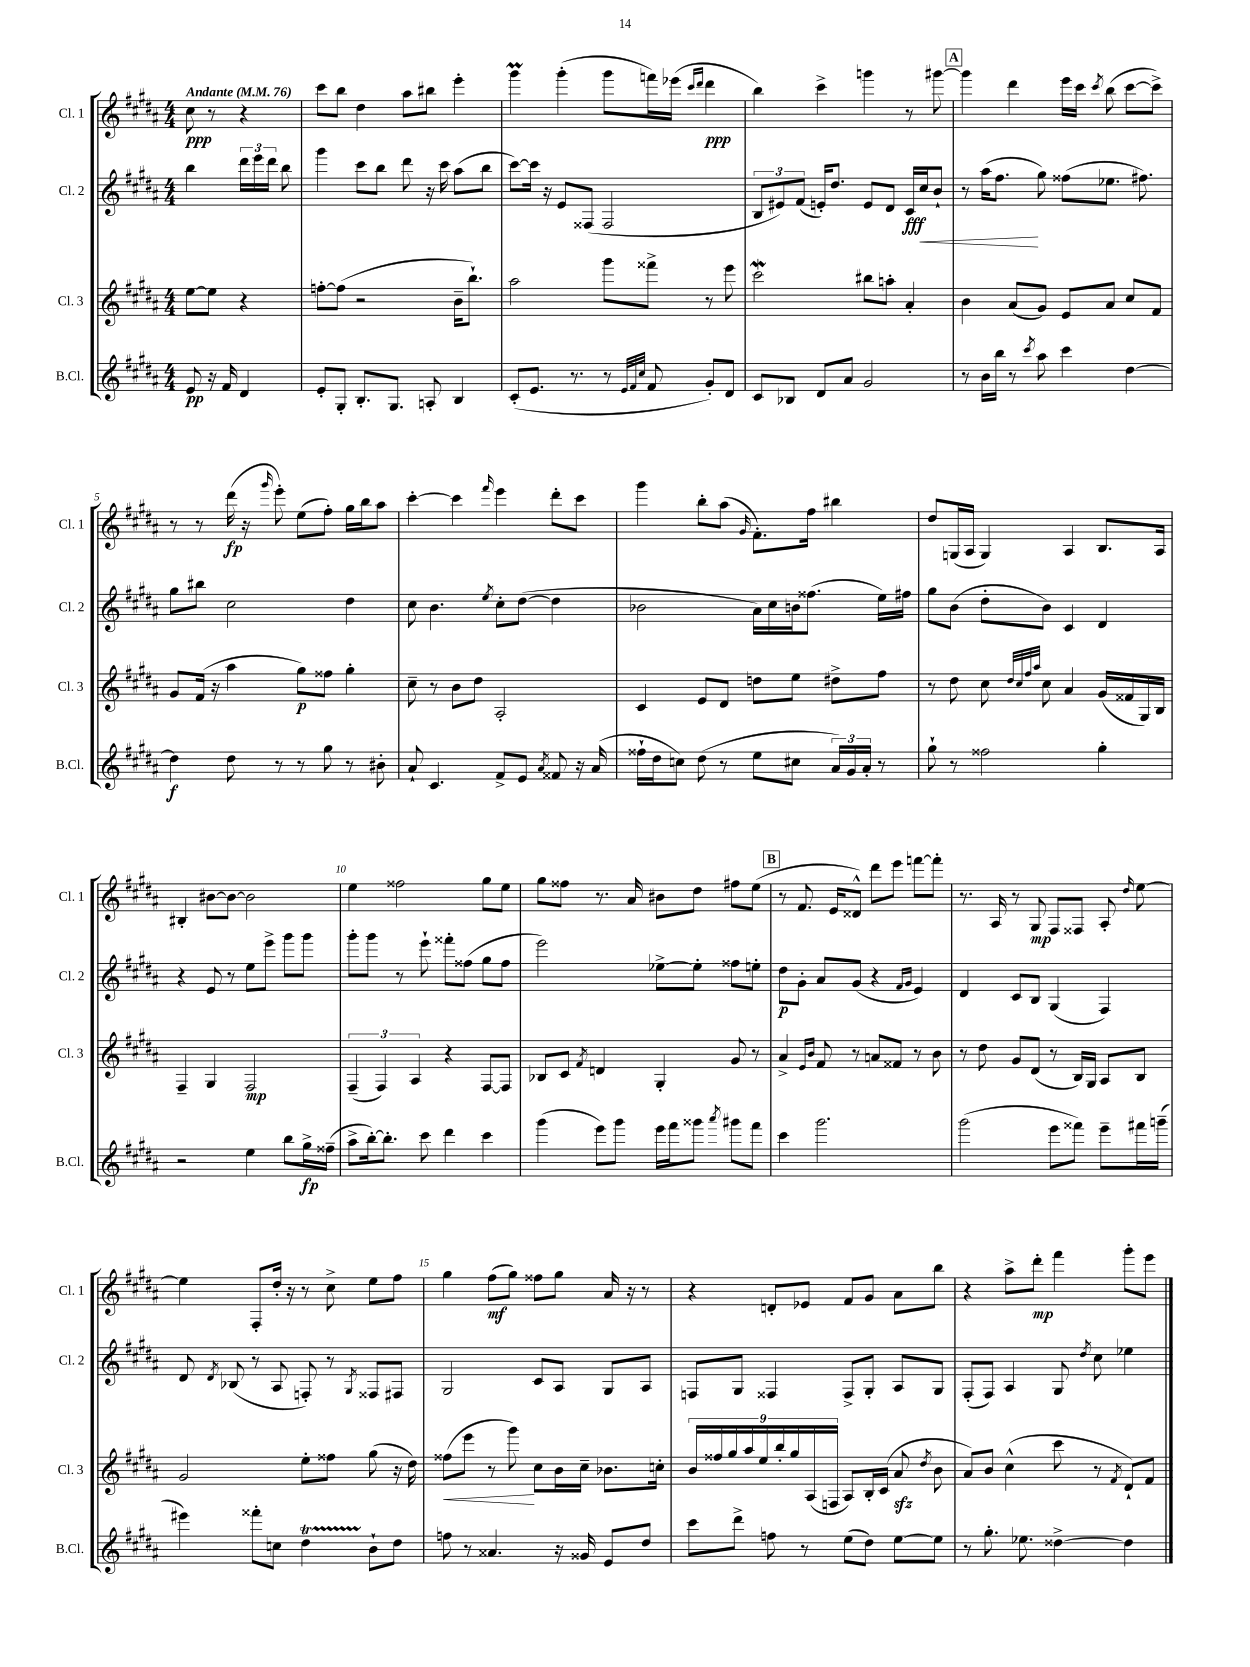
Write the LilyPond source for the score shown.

<<
\new StaffGroup <<
\new Staff = "s0" \with { instrumentName = "Cl. 1" shortInstrumentName = "Cl. 1" } {
    \clef treble \key b \major \numericTimeSignature \time 4/4 \partial 2 \tempo "Andante" 4 = 76
    \autoBeamOff cis''8\ppp r8 r4 |
    cis'''8[ b''8] dis''4 ais''8[ bis''8] e'''4-. |
    gis'''4\prall gis'''4-.( gis'''8[ f'''16) ees'''16]( \grace { cis'''16[ dis'''16] } dis'''4\ppp |
    b''4) cis'''4-> g'''4 r8 gis'''8~ |
    \mark \markup { \box "A" } gis'''4 dis'''4 e'''16[ cis'''16] \acciaccatura { cis'''8 } b''8( cis'''8[~ cis'''8]->) |
    r8 r8 dis'''16\fp( r16 \grace { gis'''16 } e'''8-.) e''8[( fis''8]-.) gis''16[ b''16 ais''8] |
    cis'''4~-. cis'''4 \grace { fis'''16 } e'''4 dis'''8[-. cis'''8] |
    gis'''4 b''8[-. ais''8]( \grace { gis'16 } fis'8.[-.) fis''16] bis''4 |
    dis''8[ g16( ais16] g4) ais4 b8.[ ais16] |
    bis4-. bis'8[~ bis'8]~ bis'2 |
    e''4 fisis''2 gis''8[ e''8] |
    gis''8[ fisis''8] r8. ais'16 bis'8[ dis''8] fis''8[ e''8]( |
    \mark \markup { \box "B" } r8 fis'8. e'16[ disis'8]-^) dis'''8[ e'''8] f'''8[~ f'''8]-. |
    r8. ais16 r8 gis8\mp fis8[ fisis8] ais8-. \grace { dis''16 } e''8~ |
    e''4 fis8[-. dis''16]-. r16 r8 cis''8-> e''8[ fis''8] |
    gis''4 fis''8[\mf( gis''8]) fisis''8[ gis''8] ais'16 r16 r8 |
    r4 d'8[-. ees'8] fis'8[ gis'8] ais'8[ b''8] |
    r4 ais''8[-> dis'''8]-.\mp fis'''4 gis'''8[-. e'''8] \bar "|." |
}
\new Staff = "s1" \with { instrumentName = "Cl. 2" shortInstrumentName = "Cl. 2" } {
    \clef treble \key b \major \numericTimeSignature \time 4/4 \partial 2
    \autoBeamOff b''4 \tuplet 3/2 { dis'''16[ e'''16 dis'''16] } b''8 |
    gis'''4 cis'''8[ b''8] dis'''8 r16 cis'''16 ais''8[( b''8] |
    cis'''8[~) cis'''16] r16 e'8[ fisis8]( fisis2 |
    \tuplet 3/2 { b8[ eis'8) fis'8]( } e'16[-.) dis''8.] e'8[ dis'8] cis'16[\fff cis''16\< b'8]-! |
    \mark \markup { \box "A" } r8 ais''16[( fis''8.]\! gis''8) fisis''8[( ees''8.] fis''8.) |
    gis''8[ bis''8] cis''2 dis''4 |
    cis''8 b'4. \acciaccatura { e''8 } cis''8[-. dis''8]~( dis''4 |
    bes'2 ais'16[) cis''16 b'16 fisis''8.]( e''16[) fis''16] |
    gis''8[ b'8]( dis''8[-. b'8]) cis'4 dis'4 |
    r4 e'8 r8 e''8[ e'''8]-> gis'''8[ gis'''8] |
    gis'''8[-. gis'''8] r8 e'''8-! fisis'''8[-. fisis''8]( gis''8[ fisis''8] |
    e'''2) ees''8[~-> ees''8]-. fisis''8[ e''8]-. |
    \mark \markup { \box "B" } dis''8[\p gis'8]-. ais'8[ gis'8]( r4 \grace { fis'16[ gis'16] } e'4) |
    dis'4 cis'8[ b8] gis4( fis4) |
    dis'8 \acciaccatura { dis'8 } bes8( r8 ais8 f8-.) r8 \acciaccatura { gis8 } fisis8[ fis8] |
    gis2 cis'8[ ais8] gis8[ ais8] |
    f8[ gis8] fisis4 fisis8[-> gis8]-. ais8[ gis8] |
    fis8[-.( fis8]) ais4 gis8 \acciaccatura { dis''8 } cis''8 ees''4 \bar "|." |
}
\new Staff = "s2" \with { instrumentName = "Cl. 3" shortInstrumentName = "Cl. 3" } {
    \clef treble \key b \major \numericTimeSignature \time 4/4 \partial 2
    \autoBeamOff e''8[~ e''8] r4 |
    f''8[~-. f''8]( r2 b'16[-- b''8.]-!) |
    ais''2 gis'''8[ fisis'''8]-> r8 e'''8 |
    cis'''2\mordent bis''8[ a''8]-. ais'4-. |
    \mark \markup { \box "A" } b'4 ais'8[( gis'8]) e'8[ ais'8] cis''8[ fis'8] |
    gis'8[ fis'16]( r16 ais''4 gis''8[\p) fisis''8] gis''4-. |
    cis''8-- r8 b'8[ dis''8] ais2-. |
    cis'4 e'8[ dis'8] d''8[ e''8] dis''8[-> fis''8] |
    r8 dis''8 cis''8 \grace { dis''32[ cis''32 fis''32 ais''32] } cis''8 ais'4 gis'16[( fisis'16 gis16) b16] |
    fis4-- gis4 fis2\mp |
    \tuplet 3/2 { fis4--( fis4) ais4 } r4 fis8[~ fis8] |
    bes8[ cis'8] \acciaccatura { fis'8 } d'4 gis4-. gis'8 r8 |
    \mark \markup { \box "B" } ais'4-> \grace { e'16[ b'16] } fis'8 r8 a'8[ fisis'8] r8 b'8 |
    r8 dis''8 gis'8[ dis'8]( r8 b16[) gis16] ais8[ b8] |
    gis'2 e''8[-. fisis''8] gis''8( r16 dis''16) |
    fisis''8[\<( e'''8] r8 gis'''8\!) cis''8[ b'16 cis''16]-- bes'8.[ c''16]-. |
    \tuplet 9/8 { b'16[ fisis''16 gis''16 ais''16 e''16 b''16-. gis''16 ais16( f16] } ais8[) b16-. cis'16]( ais'8\sfz \acciaccatura { dis''8 } b'8 |
    ais'8[) b'8] cis''4-^( cis'''8 r8 \acciaccatura { fis'8 } dis'8[-!) fis'8] \bar "|." |
}
\new Staff = "s3" \with { instrumentName = "B.Cl." shortInstrumentName = "B.Cl." } {
    \clef treble \key b \major \numericTimeSignature \time 4/4 \partial 2
    \autoBeamOff e'8\pp r16 fis'16 dis'4 |
    e'8[-. gis8]-. b8.[-. gis8.] a8-. b4 |
    cis'8[-.( e'8.] r8. r8 \grace { e'32[ fis'32 cis''32] } fis'8 gis'8[-.) dis'8] |
    cis'8[ bes8] dis'8[ ais'8] gis'2 |
    \mark \markup { \box "A" } r8 b'16[ b''16] r8 \acciaccatura { cis'''8 } ais''8 cis'''4 dis''4~ |
    dis''4\f dis''8 r8 r8 gis''8 r8 bis'8-. |
    ais'8-! cis'4. fis'8[-> e'8] \acciaccatura { ais'8 } fisis'8 r16 ais'16( |
    fisis''16[-! dis''16 c''8]) dis''8( r8 e''8[ cis''8] \tuplet 3/2 { ais'16[) gis'16 ais'16]-. } r8 |
    gis''8-! r8 fisis''2 gis''4-. |
    r2 e''4 b''8[ gis''16->\fp fisis''16]--( |
    ais''8[-> b''16~-.) b''8.]-. cis'''8 dis'''4 cis'''4 |
    gis'''4( e'''8[) gis'''8] e'''16[ fis'''16 gisis'''8] \acciaccatura { ais'''8 } gis'''8[ fis'''8] |
    \mark \markup { \box "B" } cis'''4 gis'''2. |
    gis'''2( e'''8[ fisis'''8]) e'''8[-- fis'''16 g'''16]--( |
    eis'''4) fisis'''8[-. c''8] dis''4\startTrillSpan b'8[-!\stopTrillSpan dis''8] |
    f''8 r8 aisis'4. r16 gisis'16 e'8[ dis''8] |
    cis'''8[ dis'''8]-> f''8 r8 e''8[( dis''8]) e''8[~ e''8] |
    r8 gis''8.-. ees''8. disis''4~-> disis''4 \bar "|." |
}
>>
>>
\layout { \context { \Score \override BarNumber.break-visibility = ##(#f #t #t) barNumberVisibility = #(every-nth-bar-number-visible 5) } }
